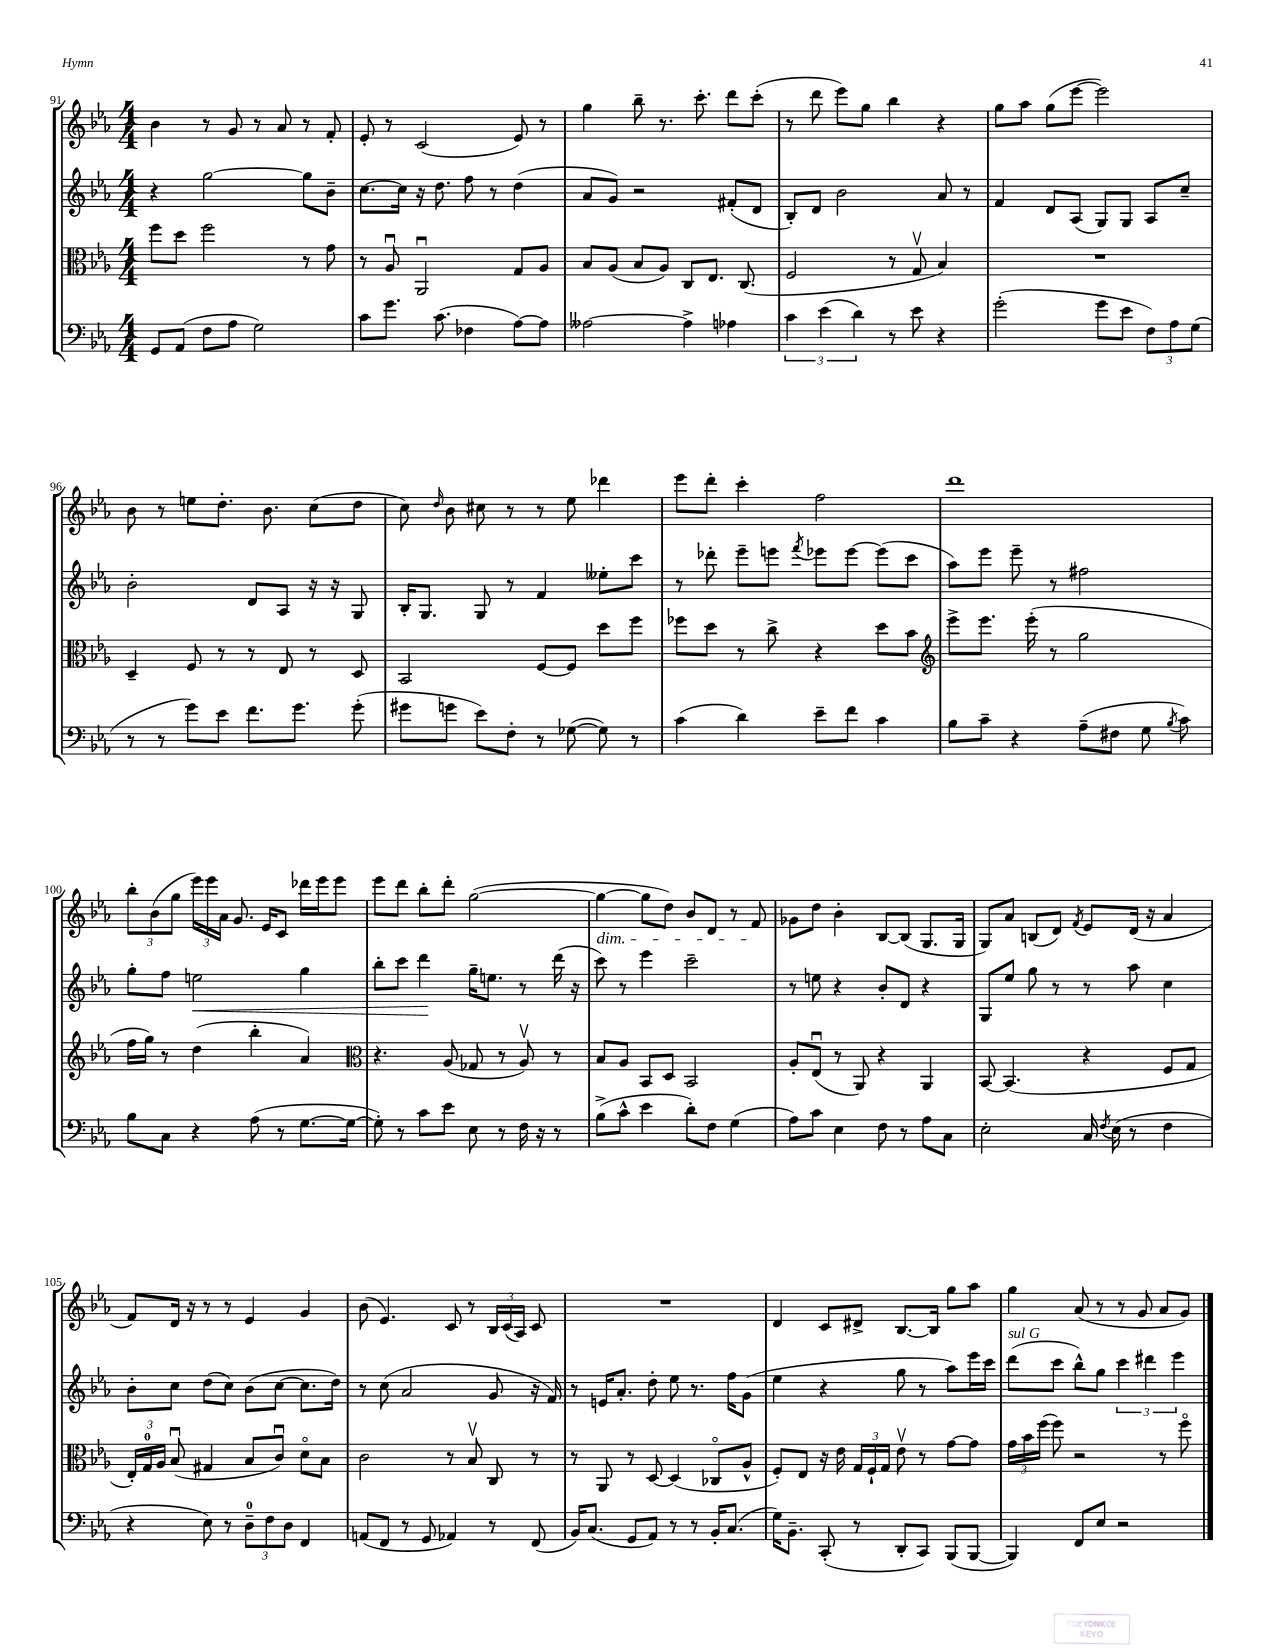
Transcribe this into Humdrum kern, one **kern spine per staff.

**kern	**kern	**kern	**kern
*staff4	*staff3	*staff2	*staff1
*clefF4	*clefC3	*clefG2	*clefG2
*k[b-e-a-]	*k[b-e-a-]	*k[b-e-a-]	*k[b-e-a-]
*M4/4	*M4/4	*M4/4	*M4/4
8GG	8ff	4r	4b-
(8AA-	8dd	.	.
8F	2ff	[2gg	8r
8A-	.	.	8g
2G)	.	.	8r
.	.	.	8a-
.	8r	8gg]	8r
.	8g	8b-~	8f'
=	=	=	=
8c	8r	[8.cc	8e-'
8.g	8A-u	.	8r
.	.	16cc]	.
.	2AA-u	16r	(2c
(8.c	.	8.dd	.
4F-	.	8ff	.
.	.	8r	.
[8A-)	8G	(4dd	8e-)
8A-]	8A-	.	8r
=	=	=	=
[2A--	8B-	8a-	4gg
.	(8A-	8g)	.
.	8B-	2r	8bb-~
.	8A-)	.	8.r
4A--^]	8C	.	.
.	.	.	8.ccc'
.	8.E-	.	.
4A-	.	(8f#'	8ddd
.	(8.C	.	.
.	.	8d	(8ccc'
=	=	=	=
6c	2F	8B-')	8r
.	.	8d	8ddd
(6e-	.	.	.
.	.	2b-	8eee-)
6d)	.	.	.
.	.	.	8gg
8r	8r	.	4bb-
8e-	8Gv	.	.
4r	4B-)	8a-	4r
.	.	8r	.
=	=	=	=
(2g'	1r	4f	8gg
.	.	.	8aa-
.	.	8d	(8gg
.	.	(8A-	[8eee-
8g	.	8G)	2eee-])
8e-	.	8G	.
12F)	.	8A-	.
12A-	.	.	.
.	.	8cc~	.
(12G	.	.	.
=	=	=	=
8r	4D~	2b-'	8b-
8r	.	.	8r
8g)	8F	.	8ee
8e-	8r	.	8.dd'
8.f	8r	8d	.
.	.	.	8.b-
.	8E-	8A-	.
8.g	.	.	.
.	8r	16r	(8cc
.	.	16r	.
(8g'	8D	8G	8dd
=	=	=	=
8g#	2BB-	16B-'	8cc)
.	.	8.G	.
.	.	.	16qqdd
8g	.	.	8b-
8e-)	.	8G	8cc#
8F'	.	8r	8r
8r	[8F	4f	8r
([8G-	8F]	.	8ee-
8G-])	8dd	8ee--'	4ddd-
8r	8ff	8ccc	.
=	=	=	=
(4c	8ff-	8r	8eee-
.	8dd	8ddd-'	8ddd'
4d)	8r	8eee-~	4ccc'
.	8cc^	8eee	.
.	.	8qfff	.
8e-~	4r	8eee-	2ff
8f	.	[8eee-	.
4c	8dd	(8eee-]	.
.	8b-	8ccc	.
=	=	=	=
*	*clefG2	*	*
8B-	8eee-^	8aa-)	1ddd
8c~	8.eee-	8eee-	.
4r	.	8eee-~	.
.	(16eee-'	.	.
.	8r	8r	.
(8A-~	2gg	2ff#	.
8F#	.	.	.
8G	.	.	.
8qB-	.	.	.
8c)	.	.	.
=	=	=	=
8B-	16ff	8gg'	12bb-'
.	16gg)	.	.
.	.	.	(12b-
8C	8r	8ff	.
.	.	.	12gg
4r	(4dd	2ee	24eee-)
.	.	.	24eee-
.	.	.	24a-
.	.	.	8.g
(8A-	4bb-'	.	.
.	.	.	16e-
8r	.	.	8c
[8.G	4a-)	4gg	16ddd-
.	.	.	16eee-
.	.	.	8eee-
16G_	.	.	.
=	=	=	=
*	*clefC3	*	*
8G'])	4.r	8bb-'	8eee-
8r	.	8ccc	8ddd
8c	.	4ddd	8bb-'
8e-	(8A-	.	8ddd'
8E-	8G-	16gg~	([2gg
.	.	8.ee	.
8r	8r	.	.
16F	8A-v)	8r	.
16r	.	.	.
8r	8r	(16ddd	.
.	.	16r	.
=	=	=	=
(8B-^	8B-	8ccc)	4gg_
8c^^	8A-	8r	.
4e-	8BB-	4eee-	8gg]
.	8D	.	8dd)
8d')	2BB-	2ccc~	8b-
8F	.	.	8d
(4G	.	.	8r
.	.	.	8f
=	=	=	=
8A-)	8A-'	8r	8g-
8c	(8E-u	8ee	8dd
4E-	8r	4r	4b-'
.	8AA-)	.	.
8F	4r	8b-'	[8B-
8r	.	8d	(8B-]
8A-	4AA-	4r	8.G
8C	.	.	.
.	.	.	16G
=	=	=	=
2E-'	[8BB-	8G	8G)
.	(4.BB-]	8ee-	8a-
.	.	8gg	(8B
.	.	8r	8d)
.	.	.	8qf
16C	4r	8r	8e-
8qF	.	.	.
(16E-	.	.	.
8r	.	8aa-	(16d
.	.	.	16r
4F	8F	4cc	4a-
.	8G	.	.
=	=	=	=
4r	24E-')	8b-'	8f)
.	24G	.	.
.	24A-	.	.
.	(8B-u	8cc	16d
.	.	.	16r
8E-)	4G#	(8dd	8r
8r	.	8cc)	8r
12D~	8B-	(8b-	4e-
12F	.	.	.
.	8cu)	[8cc	.
12D	.	.	.
4FF	8do	8.cc]	4g
.	8B-	.	.
.	.	16dd)	.
=	=	=	=
(8AA	2c	8r	(8b-
8FF	.	(8cc	4.e-)
8r	.	2a-	.
8GG	.	.	.
4AA-)	8r	.	8c
.	8B-v	.	8r
8r	8C	8g	24B-
.	.	.	(24c
.	.	.	24A-)
(8FF	8r	16r	8c
.	.	16f)	.
=	=	=	=
16BB-)	8r	8r	1r
(8.C	.	.	.
.	8AA-	16e	.
.	.	8.a-'	.
8GG	8r	.	.
8AA-)	[8D	8dd'	.
8r	(4D]	8ee-	.
8r	.	8.r	.
16BB-'	8C-o	.	.
(8.C	.	16ff	.
.	8A-^^	(8g	.
=	=	=	=
16G)	8F')	4ee-	4d
8.BB-~	.	.	.
.	8E-	.	.
(8CC'	16r	4r	8c
.	16e-	.	.
8r	24G	.	8d#^
.	24F`	.	.
.	24G	.	.
8DD'	8e-v	8gg	[8.B-
8CC)	8r	8r	.
.	.	.	16B-]
(8BBB-	[8g	8aa-)	8gg
[8BBB-	8g]	16eee-	8aa-
.	.	16ccc	.
=	=	=	=
4BBB-])	24g	(8ddd	4gg
.	24b-	.	.
.	(24ff	.	.
.	8ff)	8ccc	.
8FF	2r	8bb-^^)	(8a-
8E-	.	8gg	8r
2r	.	6ccc	8r
.	.	.	8g
.	.	6ddd#	.
.	8r	.	8a-
.	.	6eee-	.
.	8ffo	.	8g)
==	==	==	==
*-	*-	*-	*-
